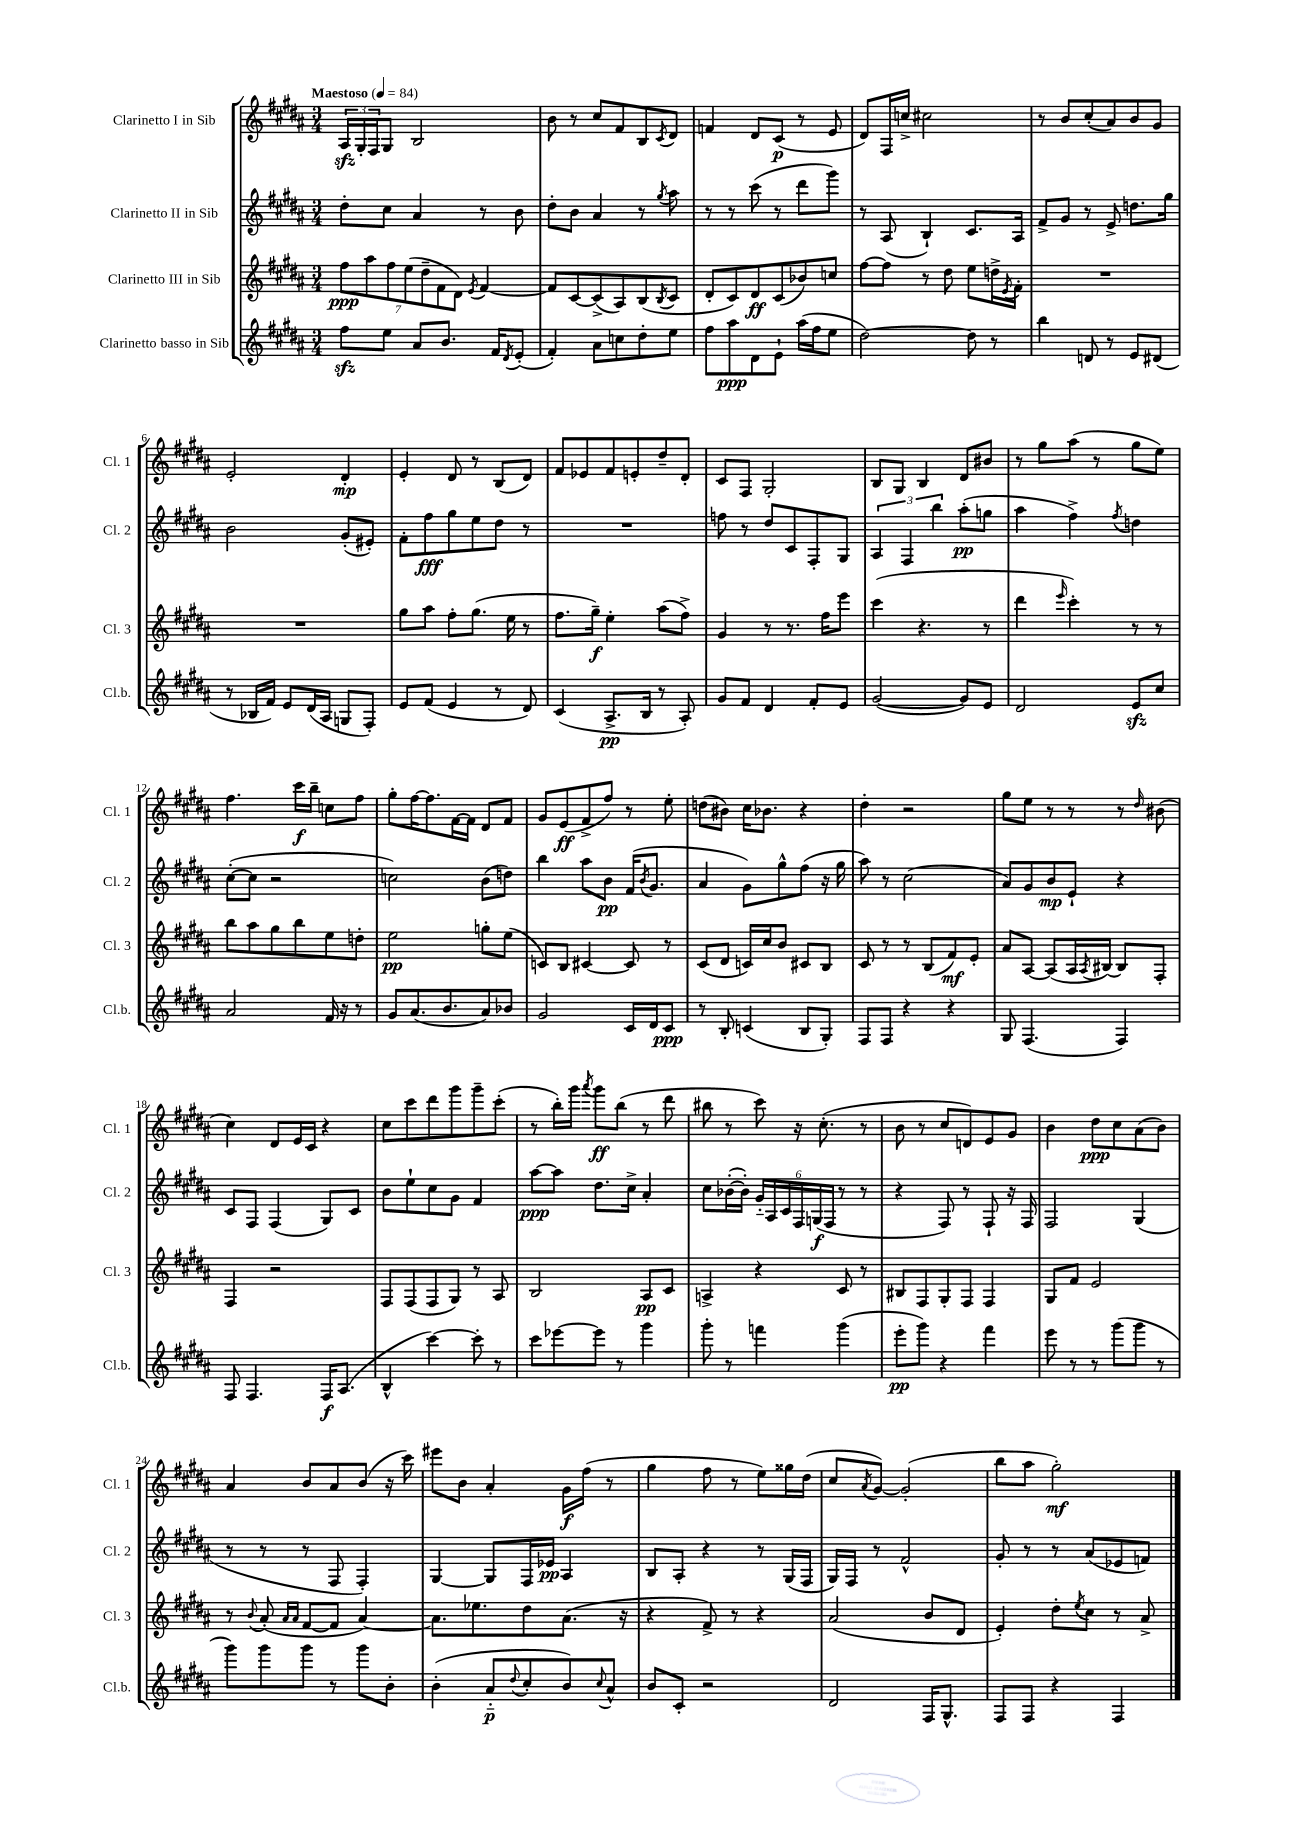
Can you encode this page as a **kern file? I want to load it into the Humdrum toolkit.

**kern	**kern	**kern	**kern
*staff4	*staff3	*staff2	*staff1
*clefG2	*clefG2	*clefG2	*clefG2
*k[f#c#g#d#a#]	*k[f#c#g#d#a#]	*k[f#c#g#d#a#]	*k[f#c#g#d#a#]
*M3/4	*M3/4	*M3/4	*M3/4
*MM84	*MM84	*MM84	*MM84
8ff#	14ff#	8dd#'	24A#
.	.	.	24G#'
.	14aa#	.	.
.	.	.	24F#
8ee	.	8cc#	8G#
.	14ff#	.	.
.	(14ee	.	.
8a#	.	4a#	2B
.	14dd#~	.	.
.	14f#	.	.
8.b	.	.	.
.	14d#)	.	.
.	8qe	.	.
.	[4f#	8r	.
16f#	.	.	.
8qd#	.	.	.
(8e'	.	8b	.
=	=	=	=
4f#')	8f#]	8dd#'	8b
.	[8c#	8b	8r
8a#	(8c#^]	4a#	8cc#
8cc	8A#)	.	8f#
8dd#'	(8B	8r	8B
.	8qB	8qgg#	8qc#
8ee	8c#	8aa#	8d#
=	=	=	=
8ff#	8d#'	8r	4f
8aa#	8c#)	8r	.
8d#	8d#	(8ccc#	8d#
8e`	(8c#	8r	(8c#
(16aa#	8b-)	8ddd#	8r
16ff#	.	.	.
8ee	8cc	8ggg#)	8e
=	=	=	=
[2dd#)	[8ff#	8r	8d#)
.	8ff#]	(8A#	16F#
.	.	.	16cc^
.	8r	4B`)	2cc#
.	8dd#	.	.
8dd#]	8ee	8.c#	.
8r	16dd^	.	.
.	8qe	.	.
.	16f#'	16A#	.
=	=	=	=
4bb	2.r	8f#^	8r
.	.	8g#	8b
8d	.	8r	(8cc#'
8r	.	8e^	8a#)
8e	.	8.dd	8b
(8d#	.	.	8g#
.	.	16gg#	.
=	=	=	=
8r	2.r	2b	2e'
16B-	.	.	.
16f#)	.	.	.
8e	.	.	.
(16d#	.	.	.
16A#	.	.	.
8G	.	(8g#'	4d#'
8F#')	.	8e#')	.
=	=	=	=
8e	8gg#	8f#'	4e'
(8f#	8aa#	8ff#	.
4e	8ff#'	8gg#	8d#
.	(8.gg#	8ee	8r
8r	.	8dd#	(8B
.	16ee	.	.
8d#)	8r	8r	8d#)
=	=	=	=
(4c#	8.ff#	2.r	8f#
.	.	.	8e-
.	16gg#~)	.	.
8.A#^	4ee'	.	8f#
.	.	.	8e'
16B	.	.	.
8r	(8aa#	.	8dd#~
8A#')	8ff#^)	.	8d#'
=	=	=	=
8g#	4g#	8ff	8c#
8f#	.	8r	8F#
4d#	8r	8dd#	2G#'
.	8.r	8c#	.
8f#'	.	8F#'	.
.	16ff#	.	.
8e	8eee	8G#	.
=	=	=	=
([2g#	(4ccc#	6A#	8B
.	.	.	8G#
.	.	6F#	.
.	4.r	.	4B
.	.	6bb	.
8g#])	.	(8aa#'	8d#
8e	8r	8gg	8b#
=	=	=	=
2d#	4ddd#	4aa#	8r
.	.	.	8gg#
.	16qqeee	.	.
.	4ccc#')	4ff#^)	(8aa#
.	.	.	8r
.	.	8qff#	.
8e	8r	4dd	8gg#
8cc#	8r	.	8ee)
=	=	=	=
2a#	8bb	([8cc#'	4.ff#
.	8aa#	8cc#]	.
.	8gg#	2r	.
.	8bb	.	16ccc#
.	.	.	16bb~
16f#	8ee	.	8cc
16r	.	.	.
8r	8dd'	.	8ff#
=	=	=	=
8g#	2ee	2cc)	8gg#'
(8.a#	.	.	[16ff#
.	.	.	8.ff#]
8.b	.	.	.
.	.	.	[16f#
.	.	.	16f#]
8a#)	8gg'	(8b	8d#
8b-	(8ee	8dd)	8f#
=	=	=	=
2g#	8c)	4bb	8g#
.	8B	.	(8e
.	[4c#	8aa#	8f#^
.	.	8b	8ff#)
16c#	8c#]	(16f#	8r
.	.	8qb	.
16d#	.	8.g#	.
8c#	8r	.	8ee'
=	=	=	=
8r	(8c#	4a#	(8dd
8B'	8d#	.	8b#)
(4c	16c)	8g#)	16cc#
.	16cc#	.	8.b-
.	8b	8gg#^^	.
8B	8c#	(8ff#	4r
8G#')	8B	16r	.
.	.	16gg#	.
=	=	=	=
8F#	8c#	8aa#)	4dd#'
8F#	8r	8r	.
4r	8r	(2cc#	2r
.	(8B	.	.
4r	8f#)	.	.
.	8e'	.	.
=	=	=	=
8G#	8a#	8a#)	8gg#
(4.F#	[8A#	8g#	8ee
.	(8A#]	8b	8r
.	16A#	8e`	8r
.	8qA#	.	.
.	[16B#)	.	.
4F#)	8B#]	4r	8r
.	.	.	16qqdd#
.	8F#'	.	(8b#
=	=	=	=
8F#	4F#	8c#	4cc#)
4.F#	.	8F#	.
.	2r	(4F#	8d#
.	.	.	16e
.	.	.	16c#
16F#	.	8G#)	4r
(8.A#	.	.	.
.	.	8c#	.
=	=	=	=
4B^^	8F#	8b	8cc#
.	(8F#	8ee`	8ccc#
[4ccc#)	8F#	8cc#	8ddd#
.	8G#)	8g#	8ggg#
8ccc#']	8r	4f#	8ggg#~
8r	8A#	.	(8ccc#'
=	=	=	=
8ccc#	2B	[8aa#	8r
[8eee-	.	8aa#]	16bb')
.	.	.	16ggg#
.	.	.	8qaaa#
8eee-]	.	8.dd#	8ggg#
8r	.	.	(8bb
.	.	16cc#^	.
4ggg#	8A#	4a#'	8r
.	8c#	.	8ddd#
=	=	=	=
8ggg#'	4A^	8cc#	8bb#
8r	.	([16b-'	8r
.	.	16b-'])	.
4fff	4r	24g#'~	8ccc#)
.	.	24A#	.
.	.	24c#	.
.	.	24F#	16r
.	.	(24G	.
.	.	.	(8.cc#'
.	.	24F#	.
(4ggg#	8c#	8r	.
.	8r	8r	8r
=	=	=	=
8eee'	8B#	4r	8b
8ggg#)	8F#	.	8r
4r	8G#'	8F#)	8cc#
.	8F#	8r	8d)
4fff#	4F#	8F#`	8e
.	.	16r	8g#
.	.	16F#	.
=	=	=	=
8eee	8G#	2F#	4b
8r	8f#	.	.
8r	2e	.	8dd#
(8ggg#	.	.	8cc#
8ggg#	.	(4G#	(8a#
8r	.	.	8b)
=	=	=	=
8ggg#)	8r	8r	4a#
.	8qqb	.	.
8ggg#	(8a#'	8r	.
.	16qqa#	.	.
.	16qqa#	.	.
8ggg#	[8f#	8r	8b
8r	8f#]	8F#	8a#
8ggg#	[4a#)	4F#')	(8b
8b'	.	.	16r
.	.	.	16ccc#)
=	=	=	=
(4b'	8.a#]	[4G#	8eee#
.	.	.	8b
.	8.ee-	.	.
8a#'~	.	8G#]	4a#'
8qqdd#	.	.	.
8cc#'	8dd#	16F#	.
.	.	16e-	.
8b)	(8.a#	4A#	16g#
.	.	.	(16ff#
8qqcc#	.	.	.
8a#^^	.	.	8r
.	16r	.	.
=	=	=	=
8b	4r	8B	4gg#
8c#'	.	8A#'	.
2r	8f#^)	4r	8ff#
.	8r	.	8r
.	4r	8r	8ee)
.	.	(16G#	16gg##
.	.	16F#	(16dd#
=	=	=	=
2d#	(2a#	16G#)	8cc#
.	.	16F#	.
.	.	.	8qa#
.	.	8r	[8g#)
.	.	2f#^^	(2g#']
16F#	8b	.	.
8.G#^^	.	.	.
.	8d#	.	.
=	=	=	=
8F#	4e')	8g#'	8bb
8F#	.	8r	8aa#
4r	8dd#'	8r	2gg#')
.	8qee	.	.
.	8cc#	(8a#	.
4F#	8r	8e-	.
.	8a#^	8f)	.
==	==	==	==
*-	*-	*-	*-
